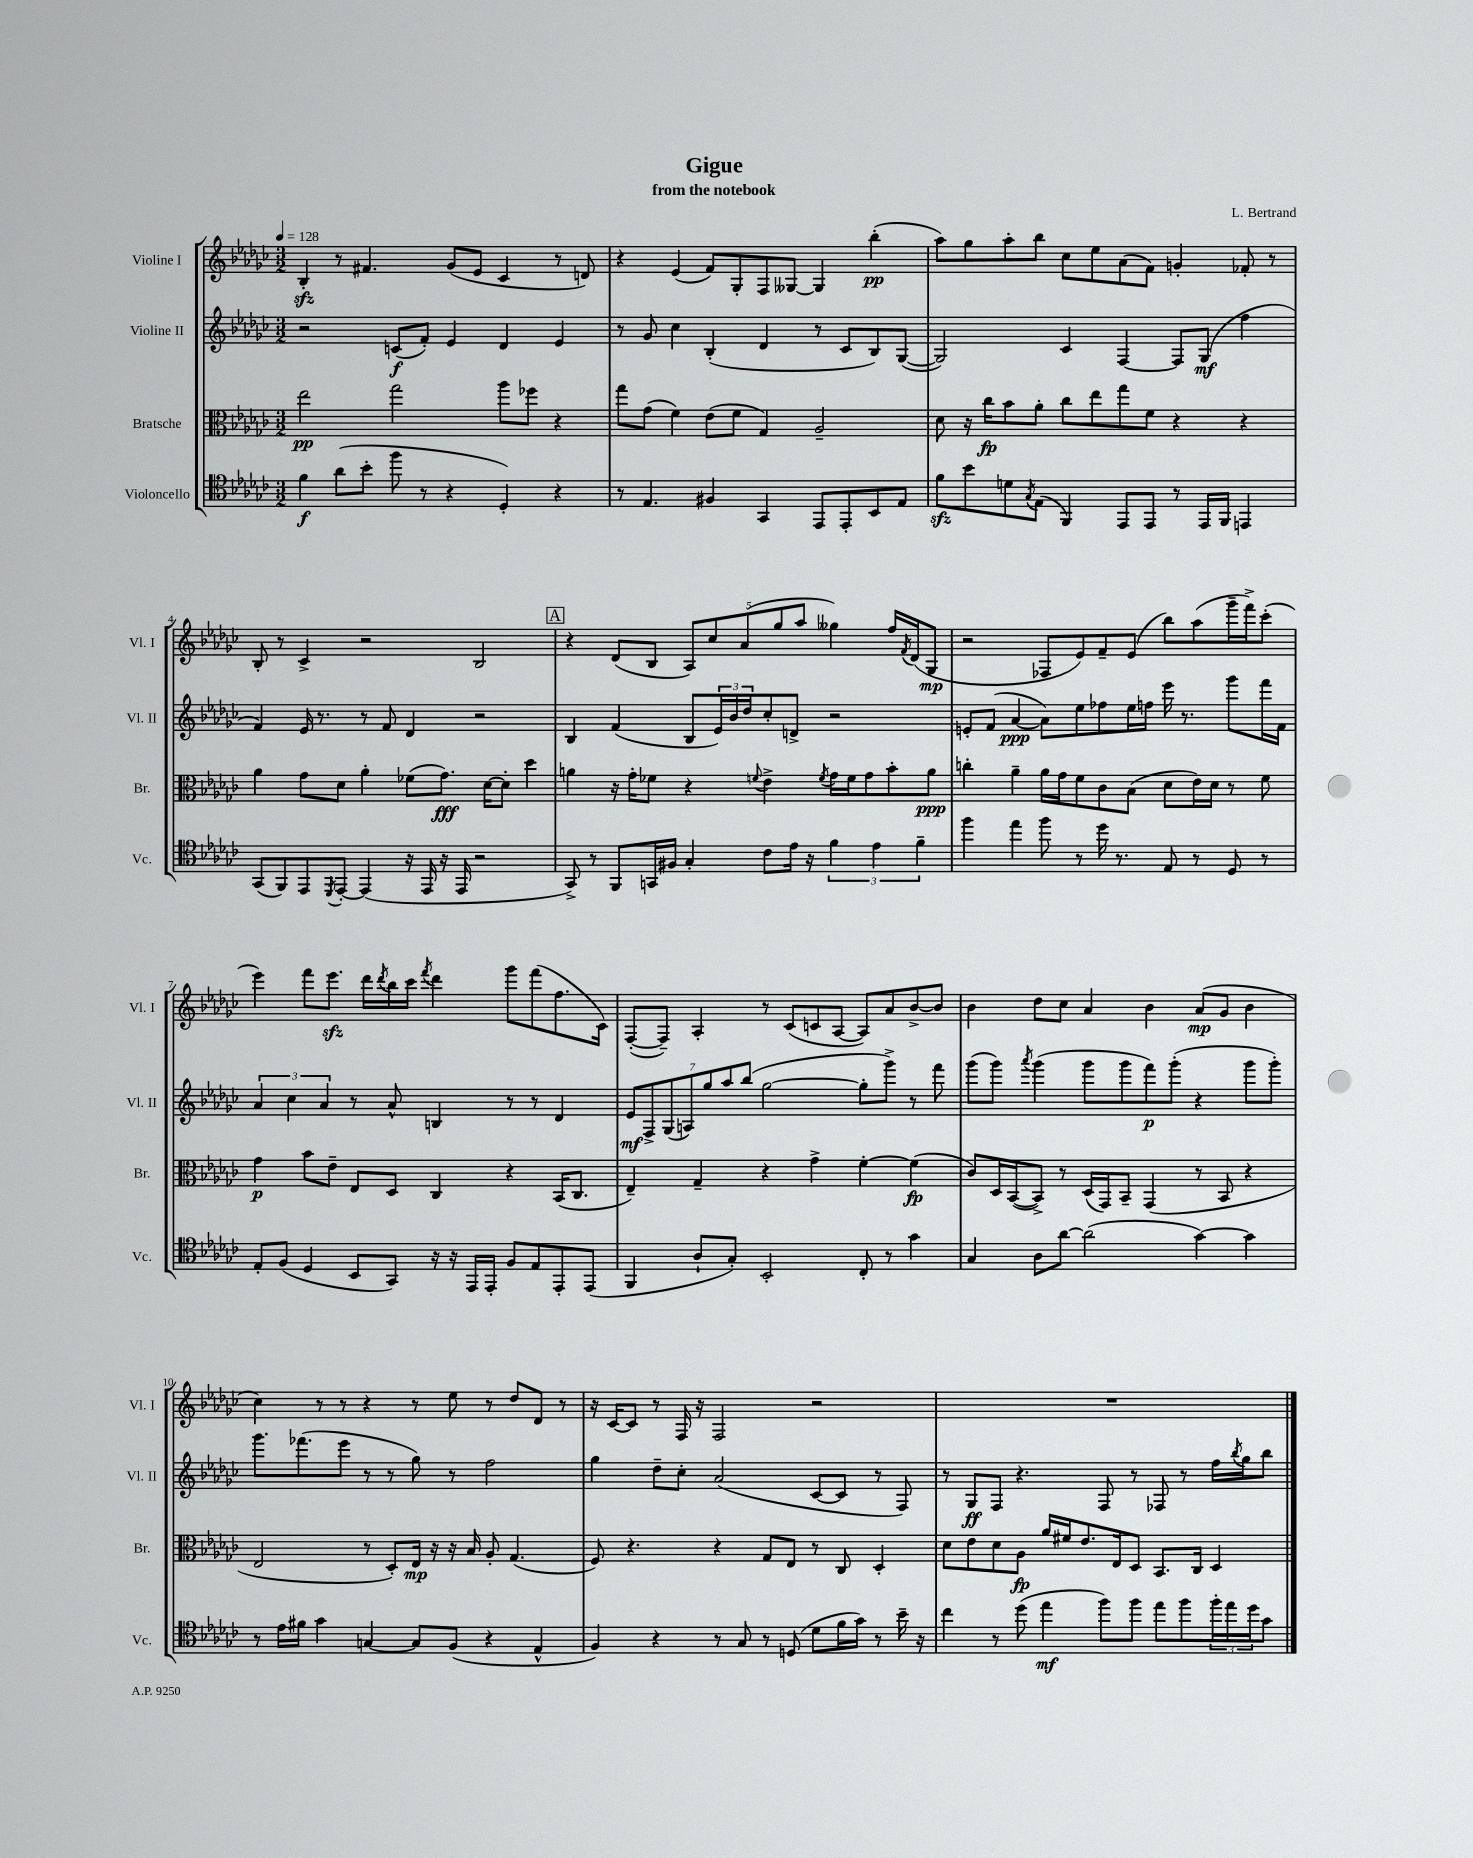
\header { title = "Gigue" composer = "L. Bertrand" subtitle = "from the notebook" }
<<
\new StaffGroup <<
\new Staff = "s0" \with { instrumentName = "Violine I" shortInstrumentName = "Vl. I" } {
    \clef treble \key ges \major \numericTimeSignature \time 3/2 \tempo 4 = 128
    bes4-.\sfz r8 fis'4. ges'8( ees'8 ces'4 r8 d'8) |
    r4 ees'4( f'8) ges8-. f8 geses8~ geses4 bes''4-.\pp( |
    aes''8) ges''8 aes''8-. bes''8 ces''8 ees''8 aes'8( f'8) g'4-. fes'8-. r8 |
    bes8-. r8 ces'4-> r2 bes2 |
    \mark \markup { \box "A" } r4 des'8( bes8 \tuplet 5/4 { aes8) ces''8 aes'8( ges''8 aes''8 } geses''4) f''16 \acciaccatura { f'8 } des'16( ges8\mp |
    r2 fes8 ees'8) f'8-- ees'8( bes''8) aes''8( ges'''16-- f'''16->) ces'''8-.( |
    ees'''4) f'''8 ees'''8.\sfz des'''16 \acciaccatura { des'''8 } bes''16 ces'''16 \acciaccatura { f'''8 } des'''4 ges'''8 f'''8( f''8. ces'16) |
    f8~-.( f8--) aes4-. r8 ces'8( c'8 aes8~ aes8) aes'8 bes'8~-> bes'8 |
    bes'4 des''8 ces''8 aes'4 bes'4 aes'8\mp( ges'8 bes'4 |
    ces''4) r8 r8 r4 r8 ees''8 r8 des''8 des'8 r8 |
    r16 ces'16~ ces'8 r8 f16 r16 f2 r2 |
    R1. \bar "|." |
}
\new Staff = "s1" \with { instrumentName = "Violine II" shortInstrumentName = "Vl. II" } {
    \clef treble \key ges \major \numericTimeSignature \time 3/2
    r2 c'8\f( f'8-.) ees'4 des'4 ees'4 |
    r8 ges'8 ces''4 bes4-.( des'4 r8 ces'8 bes8) ges8~( |
    ges2) ces'4 f4~ f8 ges8\mf( f''4 |
    f'4) ees'16 r8. r8 f'8 des'4 r2 |
    \mark \markup { \box "A" } bes4 f'4( bes8 \tuplet 3/2 { ees'16) bes'16 des''16 } ces''8-. d'8-> r2 |
    e'8-. f'8( aes'4~\ppp aes'8) ees''8 fes''8 ees''16 f''16 ees'''16 r8. ges'''8 f'''16 f'16 |
    \tuplet 3/2 { aes'4 ces''4 aes'4 } r8 aes'8-^ b4 r8 r8 des'4 |
    \tuplet 7/4 { ees'8\mf f8-> ges8( a8) ges''8 aes''8 bes''8( } ges''2~ ges''8-. ges'''8->) r8 f'''8 |
    ges'''8( ges'''8) \acciaccatura { aes'''8 } ges'''4( ges'''8 ges'''8 f'''8\p) ges'''8-.( r4 ges'''8 ges'''8-.) |
    ges'''8. fes'''8.( ees'''8 r8 r8 ges''8) r8 f''2 |
    ges''4 des''8-- ces''8-. aes'2( ces'8~ ces'8 r8 f8) |
    r8 ges8\ff f8 r4. f8 r8 fes8 r8 f''16 \acciaccatura { bes''8 } ges''16 bes''8 \bar "|." |
}
\new Staff = "s2" \with { instrumentName = "Bratsche" shortInstrumentName = "Br." } {
    \clef alto \key ges \major \numericTimeSignature \time 3/2
    ees''2\pp ges''2 aes''8 fes''8 r4 |
    ges''8 ges'8( f'4) ees'8( f'8 ges4) aes2-- |
    des'8 r16 ces''16\fp bes'8 aes'8-. ces''8 ees''8 ges''8 f'8 r4 r4 |
    aes'4 ges'8 des'8 aes'4-. fes'8( ges'8.\fff) des'16~ des'8-. des''4 |
    \mark \markup { \box "A" } a'4 r16 ges'16-. fes'8 r4 \appoggiatura { f'8 } ees'4-> \acciaccatura { f'8 } ges'16 f'16 ges'8 bes'8-. a'8\ppp |
    c''4-. aes'4-- aes'16 ges'16 f'8 ces'8 bes8( des'8 ees'16) des'16 r8 f'8 |
    ges'4\p bes'8 ees'8-- ees8 des8 ces4 r4 bes,16( ces8. |
    ees4--) ges4-- r4 ges'4-> f'4~-. f'4\fp( |
    ces'8) des16 bes,16~( bes,8->) r8 des16( ges,16) bes,8-- ges,4( r8 bes,8 r4 |
    ees2 r8 des8-.) ees16\mp r16 r16 bes16 aes8-. ges4.( |
    f8) r4. r4 ges8 ees8 r8 ces8 des4-. |
    des'8 ees'8 des'8 aes8\fp aes'16 fis'16 ees'8. ees16 des8 bes,8. ces16 des4 \bar "|." |
}
\new Staff = "s3" \with { instrumentName = "Violoncello" shortInstrumentName = "Vc." } {
    \clef tenor \key ges \major \numericTimeSignature \time 3/2
    f'4\f aes'8( bes'8-. f''8 r8 r4 des4-.) r4 |
    r8 ees4. fis4 ges,4 ees,8 ees,8-. bes,8 ees8 |
    f'8\sfz bes'8 d'8 \acciaccatura { ges8 } ees8( f,4) ees,8 ees,8 r8 ees,16 f,16 e,4 |
    ges,8( f,8) ees,8 \acciaccatura { des,8 } ees,8~-. ees,4( r16 ees,16 r16 ees,16 r2 |
    \mark \markup { \box "A" } ges,8->) r8 f,8 g,16 fis16 ges4-. ces'8 ees'16 r16 \tuplet 3/2 { f'4 ees'4 f'4-- } |
    f''4 ees''4 f''8 r8 des''16 r8. ees8 r8 des8 r8 |
    ees8-. f8( des4 bes,8 ges,8) r16 r16 ees,16 ees,16-. f8 ees8 ees,8-. ees,8( |
    f,4 aes8-! ges8-.) bes,2-. ces8-. r8 ges'4 |
    ges4 aes8 aes'8~ aes'2( ges'4~) ges'4 |
    r8 ees'16 fis'16 ges'4 g4~ g8 f8( r4 ees4-^ |
    f4) r4 r8 ges8 r8 d8( des'8 f'16 ges'16) r8 bes'16-- r16 |
    ces''4 r8 des''8( ees''4\mf f''8) f''8 ees''8 f''8 \tuplet 3/2 { f''16-. ees''16 des''16 } ges'8 \bar "|." |
}
>>
>>
